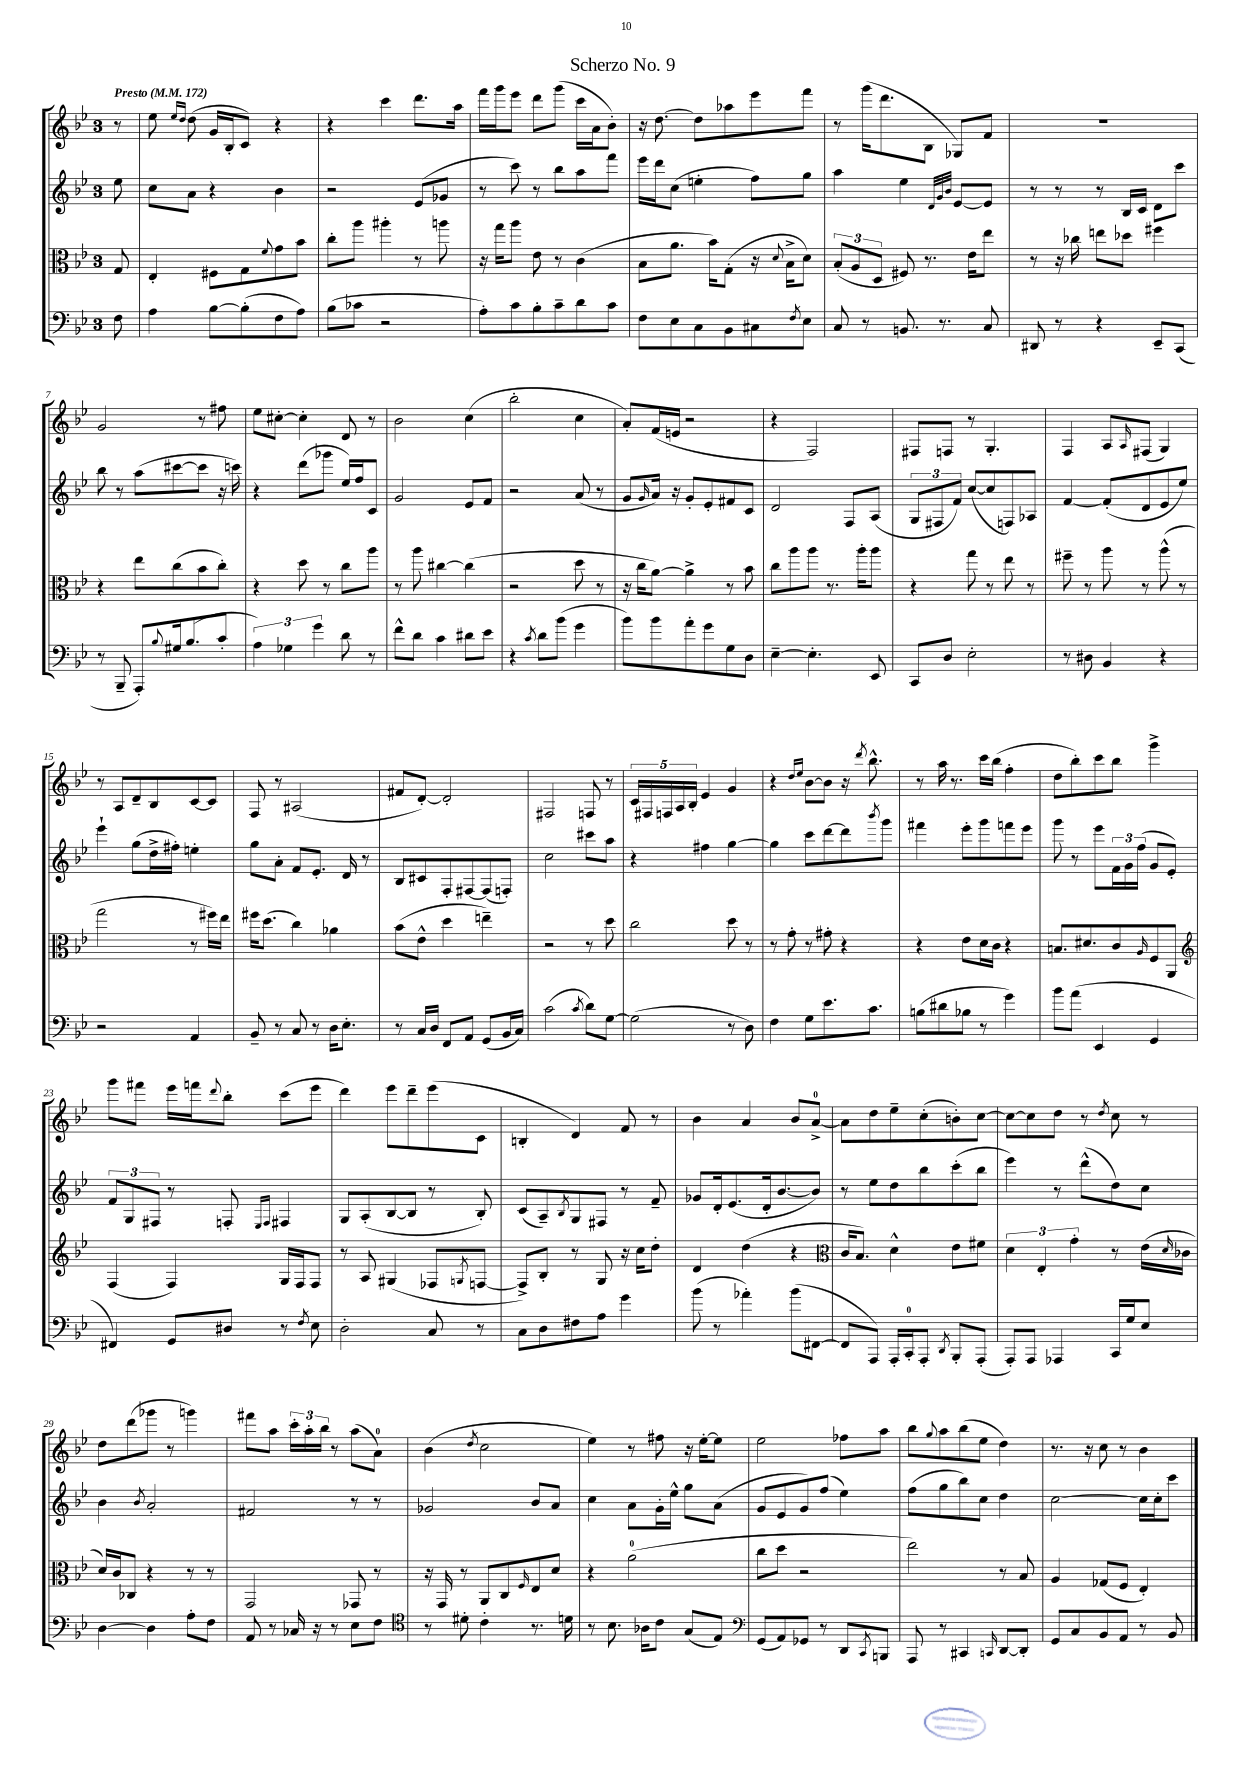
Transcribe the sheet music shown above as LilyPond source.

\header { title = "Scherzo No. 9" }
<<
\new StaffGroup <<
\new Staff = "s0" {
    \clef treble \key bes \major \once \override Staff.TimeSignature.style = #'single-digit \time 3/4 \partial 8 \tempo "Presto" 4 = 172
    r8 |
    ees''8 \grace { ees''16 d''16 } d''8( g'16 bes16-. c'8) r4 |
    r4 c'''4 d'''8. a''16 |
    f'''16 g'''16 ees'''8 d'''8 g'''8( c'''16 a'16 bes'8-.) |
    r16 d''8.~ d''8 aes''8 ees'''8 f'''8 |
    r8 g'''16( d'''8. bes8 ges8) f'8 |
    R2. |
    g'2 r8 fis''8 |
    ees''8 cis''8~-. cis''4-. d'8 r8 |
    bes'2 c''4( |
    bes''2-. c''4 |
    a'8-.) f'16( e'16 r2 |
    r4 f2) |
    fis8 f8 r8 g4.-. |
    f4 a8 \grace { a16 } fis8( g4) |
    r8 a8 d'8-- bes8 c'8~ c'8 |
    f8 r8 ais2( |
    fis'8 d'8~-.) d'2-. |
    fis2 f8 r8 |
    \tuplet 5/4 { c'16 fis16 f16 a16 bes16-. } ees'4 g'4 |
    r4 \grace { d''16 ees''16 } bes'8~ bes'8 r16 \acciaccatura { d'''8 } bes''8.-^ |
    r8 a''16 r8. c'''16 bes''16( f''4-. |
    d''8 bes''8-.) c'''8 bes''8 g'''4-> |
    g'''8 fis'''8 ees'''16 f'''16 \appoggiatura { d'''8 } bes''8-. c'''8( ees'''8 |
    d'''4) ees'''8 d'''8-- ees'''8( c'8 |
    b4-. d'4) f'8 r8 |
    bes'4 a'4 bes'8 a'8-0~-> |
    a'8 d''8 ees''8-- c''8-.( b'8-.) c''8~ |
    c''8~ c''8 d''8 r8 \acciaccatura { d''8 } c''8 r8 |
    d''8 d'''8( ges'''8 r8 g'''4) |
    fis'''8 a''8 \tuplet 3/2 { c'''16-. a''16-. bes''16 } r8 a''8( a'8-0) |
    bes'4( \acciaccatura { d''8 } c''2 |
    ees''4) r8 fis''8 r16 ees''16~-. ees''8 |
    ees''2 fes''8 a''8 |
    bes''8 \appoggiatura { g''8 } a''8 bes''8( ees''8 d''4) |
    r8. r16 c''8 r8 bes'4 \bar "|." |
}
\new Staff = "s1" {
    \clef treble \key bes \major \once \override Staff.TimeSignature.style = #'single-digit \time 3/4 \partial 8
    ees''8 |
    c''8 a'8 r4 bes'4 |
    r2 ees'8( ges'8 |
    r8 c'''8) r8 bes''8 a''8 f'''8 |
    ees'''16 d'''16 c''8( e''4-. f''8) g''8 |
    a''4 ees''4 \grace { d'32 g'32 bes'32 } ees'8~ ees'8 |
    r8 r8 r8 bes16 c'16 d'8 c'''8 |
    bes''8 r8 a''8( cis'''8~ cis'''8 r16 c'''16) |
    r4 d'''8( ges'''8 ees''16) f''16 c'8 |
    g'2 ees'8 f'8 |
    r2 a'8( r8 |
    g'8 \grace { g'16 } a'16) r16 g'8-. ees'8-. fis'8 c'8 |
    d'2 f8 a8( |
    \tuplet 3/2 { g8 fis8 f'8) } c''8~( c''8 f8) aes8 |
    f'4~ f'8-.( d'8 ees'8 ees''8) |
    ees'''4-! g''8( d''16-> fis''16-.) e''4-. |
    g''8 a'8-. f'8 ees'8.-. d'16 r8 |
    bes8 cis'8 f8-. fis8~ fis8( f8-.) |
    c''2 cis'''8 a''8 |
    r4 fis''4 g''4~ |
    g''4 c'''8 d'''8~ d'''8 \acciaccatura { bes'''8 } g'''8 |
    fis'''4 ees'''8-. g'''8 f'''8 ees'''8 |
    g'''8 r8 ees'''8 \tuplet 3/2 { f'16 g'16 f''16( } g'8 ees'8-.) |
    \tuplet 3/2 { f'8 g8 fis8 } r8 f8-. \grace { ees16 f16 } fis4 |
    g8 a8-.( bes8~ bes8 r8 bes8-.) |
    c'8( a8--) \acciaccatura { bes8 } g8 fis8 r8 f'8-- |
    ges'8 d'16-. ees'8.( d'16-. bes'8.~ bes'8) |
    r8 ees''8 d''8 bes''8 c'''8-.( bes''8 |
    ees'''4) r8 d'''8-^( d''8) c''8 |
    bes'4 \acciaccatura { bes'8 } a'2-. |
    fis'2 r8 r8 |
    ges'2 bes'8 a'8 |
    c''4 a'8 g'16-. ees''16-^ g''8 a'8( |
    g'8 ees'8 g'8) f''8( ees''4) |
    f''8( g''8 bes''8) c''8 d''4 |
    c''2~ c''16 c''16-. c'''8 \bar "|." |
}
\new Staff = "s2" {
    \clef alto \key bes \major \once \override Staff.TimeSignature.style = #'single-digit \time 3/4 \partial 8
    g8 |
    ees4-. fis8 g8 \appoggiatura { f'8 } g'8 bes'8 |
    c''8-. a''8 ais''4-. r8 a''8 |
    r16 g''16 a''8 ees'8 r8 c'4( |
    bes8 a'8. bes'16) g8-.( r16 \appoggiatura { d'8 } bes16-> d'8) |
    \tuplet 3/2 { bes8-.( a8 d8 } fis8) r8. ees'16 ees''8 |
    r8 r16 ces''16 e''8 des''8 fis''4 |
    r4 ees''8 c''8( bes'8 c''8-.) |
    r4 d''8 r8 c''8 a''8 |
    r8 a''8 cis''4~ cis''4( |
    r2 d''8 r8 |
    r16 c''16 a'8~) a'4-> r8 bes'8 |
    c''8 a''8 a''8 r8. a''16-. a''8 |
    r4 g''8 r8 ees''8 r8 |
    fis''8-- r8 a''8 r8 a''8-^( r8 |
    g''2 r8 fis''16) ees''16 |
    fis''16 d''8.( c''4) aes'4 |
    bes'8( ees'8-^ d''4 e''4--) |
    r2 r8 d''8 |
    c''2 d''8 r8 |
    r8 g'8-. r8 gis'8-. r4 |
    r4 ees'8 d'16 c'16 r4 |
    b8. dis'8. c'8 \grace { a16 } f8 a,8 |
    \clef treble f4( f4) g16 f16 f8 |
    r8 a8 gis4( fes8 \acciaccatura { g8 } f8~ |
    f8->) bes8-. r8 g8 r16 c''16 d''8-. |
    d'4 d''4( r4 |
    \clef alto c'16 bes8.) d'4-^ ees'8 fis'8 |
    \tuplet 3/2 { d'4 ees4-. g'4-. } r8 ees'16( \grace { d'16 } ces'16 |
    d'16) c'16 ces8 r4 r8 r8 |
    g,2 ges,8 r8 |
    r16 g,16 r8 a,8 c8 \grace { f16 } ees8 d'8 |
    r4 a'2-0( |
    c''8 d''8 r2 |
    ees''2) r8 bes8 |
    a4 ges8( f8 ees4-.) \bar "|." |
}
\new Staff = "s3" {
    \clef bass \key bes \major \once \override Staff.TimeSignature.style = #'single-digit \time 3/4 \partial 8
    f8 |
    a4 bes8~ bes8-.( f8 a8) |
    bes8( ces'8 r2 |
    a8-.) c'8 bes8-. c'8-- d'8 c'8 |
    f8 ees8 c8 bes,8 cis8 \acciaccatura { f8 } ees8 |
    c8 r8 b,8. r8. c8 |
    dis,8 r8 r4 ees,8-- c,8( |
    r8 bes,,8-- a,,8-.) \appoggiatura { bes8 } gis16 bes8.( c'8-. |
    \tuplet 3/2 { a4) ges4 g'4 } d'8 r8 |
    f'8-^ d'8 c'4 dis'8 ees'8 |
    r4 \acciaccatura { c'8 } d'8 bes'8( g'4 |
    bes'8) bes'8 a'8-. g'8 g8 d8 |
    ees4~-- ees4.-. ees,8 |
    c,8 d8 ees2-. |
    r8 dis8 bes,4 r4 |
    r2 a,4 |
    bes,8-- r8 c8 r8 d16 ees8.-. |
    r8 c16 d16 f,8 a,8 g,8( bes,16 c16) |
    c'2( \acciaccatura { c'8 } d'8) g8~ |
    g2( r8 d8) |
    f4 g8 ees'8. c'8. |
    b8( dis'8 bes8 r8 g'4) |
    bes'8 a'8( ees,4 g,4 |
    fis,4) g,8 dis8 r8 \acciaccatura { f8 } ees8 |
    d2-. c8 r8 |
    c8 d8 fis8 a8 g'4 |
    bes'8( r8 aes'4-.) bes'8( fis,8~ |
    fis,8 a,,8) a,,16-. c,16-0-. a,,8-. \acciaccatura { d,8 } bes,,8-. a,,8-.( |
    a,,8-.) a,,8 aes,,4 c,16 g16 ees8 |
    d4~ d4 a8-. f8 |
    a,8 r8 ces16 r16 r8 ees8 f8 |
    \clef tenor r8 dis'8-. c'4-. r8. d'16 |
    r8 bes8. aes16 c'8 g8( ees8) |
    \clef bass g,8( a,8) ges,8 r8 d,8 \acciaccatura { c,8 } b,,8 |
    a,,8 r8 cis,4 \grace { c,16 } d,8~ d,8-. |
    g,8 c8 bes,8 a,8 r8 bes,8 \bar "|." |
}
>>
>>
